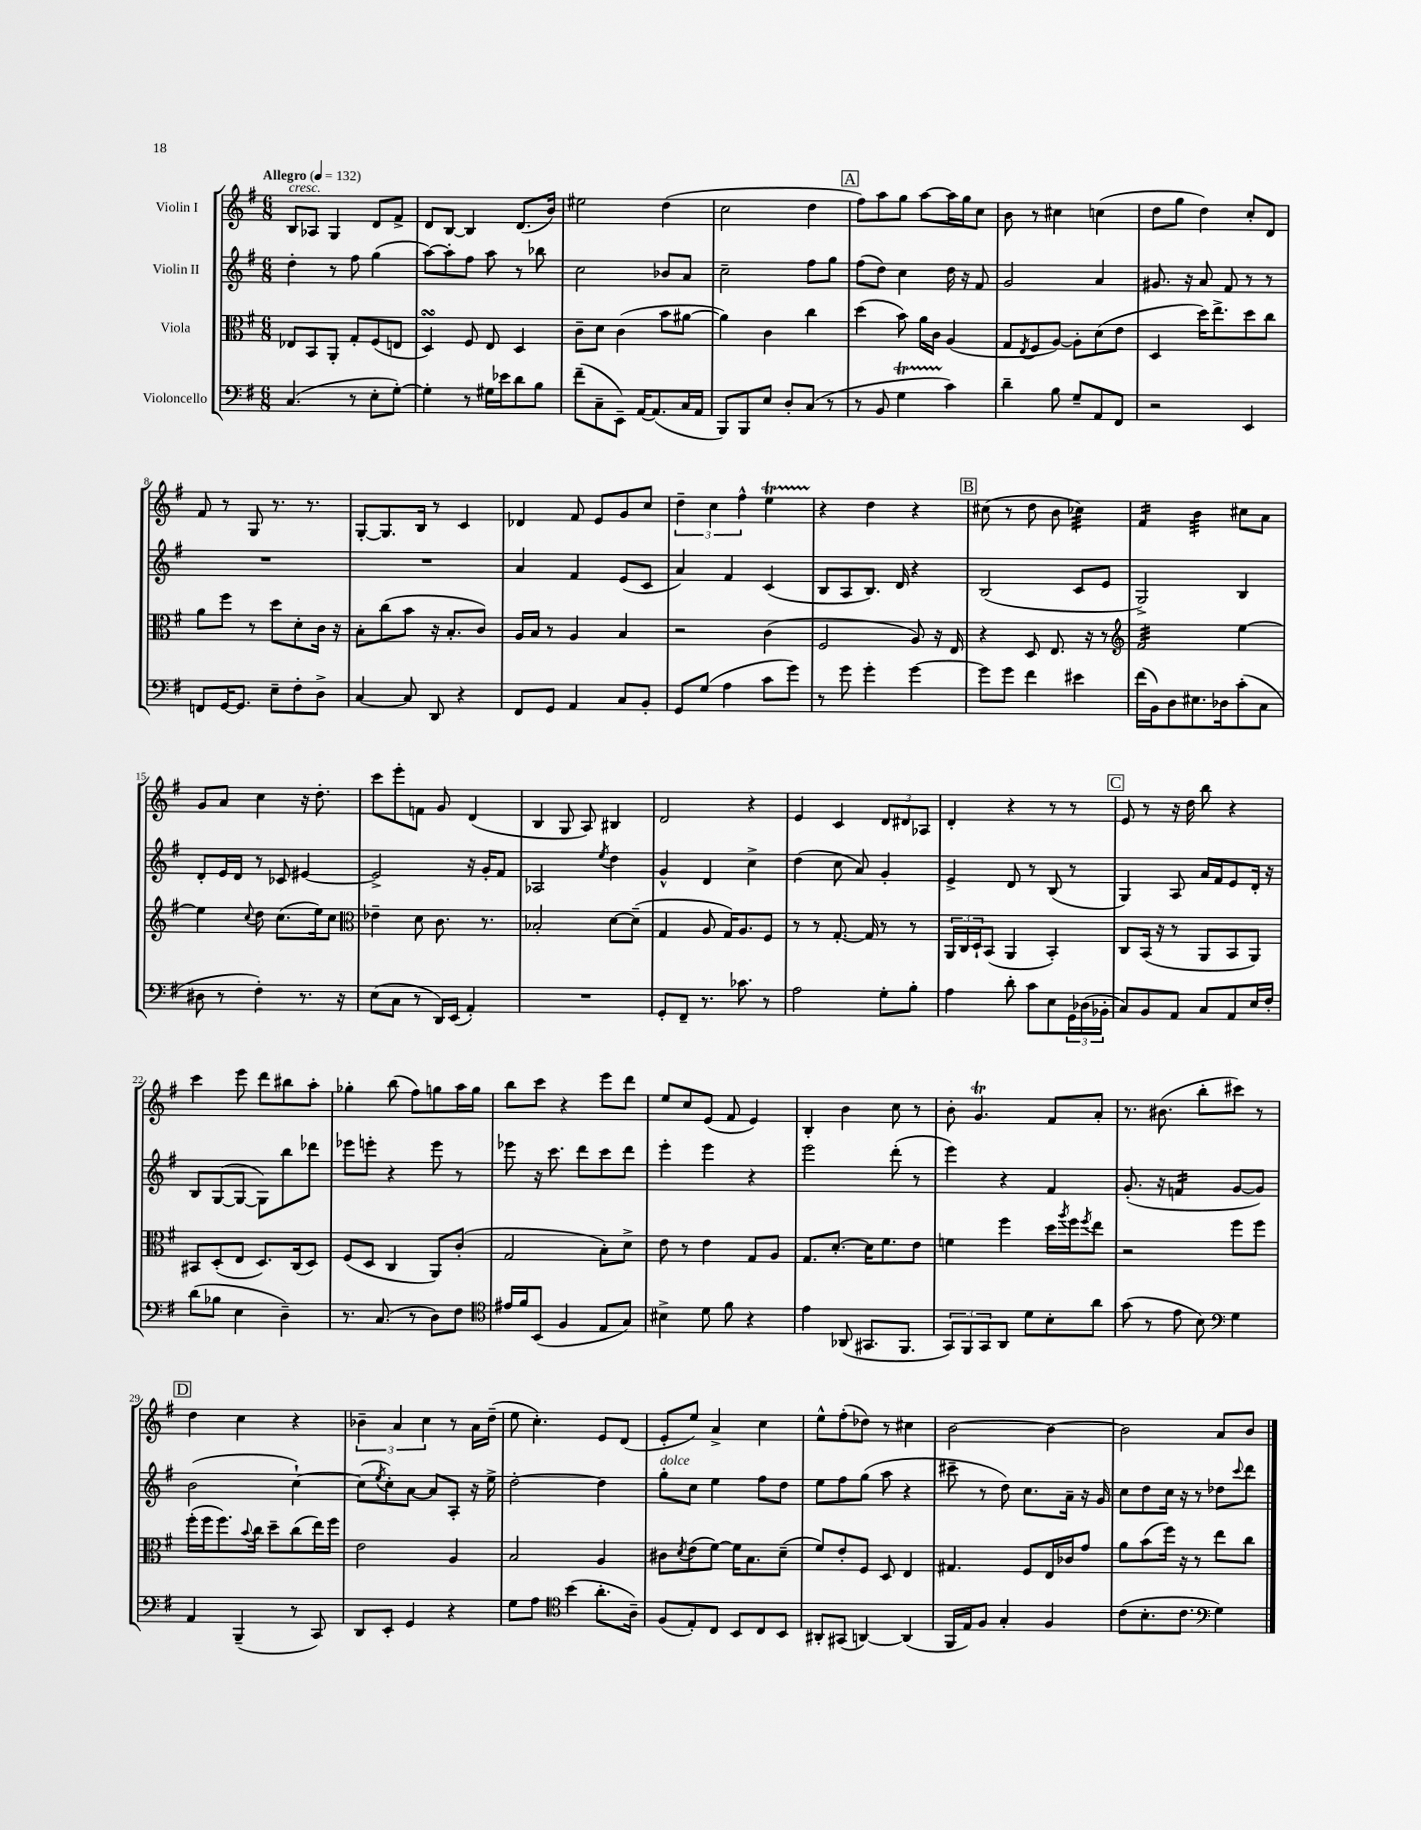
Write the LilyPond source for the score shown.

<<
\new StaffGroup <<
\new Staff = "s0" \with { instrumentName = "Violin I" } {
    \clef treble \key g \major \numericTimeSignature \time 6/8 \tempo "Allegro" 4 = 132
    b8^\markup { \italic "cresc." } aes8 g4 d'8 fis'8-> |
    d'8 b8~ b4 d'8.( b'16) |
    eis''2 d''4( |
    c''2 d''4 |
    \mark \markup { \box "A" } fis''8) a''8 g''8 a''8~ a''16 g''16 c''8 |
    b'8 r8 cis''4 c''4( |
    d''8 g''8 d''4) c''8-. d'8 |
    fis'8 r8 g8 r8. r8. |
    g8~-. g8. b16 r8 c'4 |
    des'4 fis'8 e'8 g'8 c''8 |
    \tuplet 3/2 { d''4-- c''4 fis''4-^ } e''4\startTrillSpan |
    r4\stopTrillSpan d''4 r4 |
    \mark \markup { \box "B" } cis''8( r8 d''8 b'8 ces''4:32) |
    fis'4:16 b'4:32 cis''8 a'8 |
    g'8 a'8 c''4 r16 d''8.-. |
    c'''8 e'''8-. f'8 g'8 d'4( |
    b4 g8 a8) bis4 |
    d'2 r4 |
    e'4 c'4 \tuplet 3/2 { d'8 dis'8 aes8 } |
    d'4-. r4 r8 r8 |
    \mark \markup { \box "C" } e'8 r8 r16 d''16 b''8 r4 |
    c'''4 e'''8 d'''8 bis''8 a''8-. |
    ges''4-. b''8( fis''8) g''8 a''16 g''16 |
    b''8 c'''8 r4 e'''8 d'''8 |
    e''8 c''8 e'8( fis'8 e'4) |
    b4-. b'4 c''8 r8 |
    b'8-. g'4.\trill fis'8 a'8-. |
    r8. bis'8.( b''8-. cis'''8) r8 |
    \mark \markup { \box "D" } d''4 c''4 r4 |
    \tuplet 3/2 { bes'4-- a'4 c''4 } r8 a'16 d''16--( |
    e''8 c''4.-.) e'8 d'8( |
    e'8-. e''8) a'4-> c''4 |
    e''8-^ fis''8-.( des''8) r8 cis''4 |
    b'2~ b'4~ |
    b'2 a'8 b'8 \bar "|." |
}
\new Staff = "s1" \with { instrumentName = "Violin II" } {
    \clef treble \key g \major \numericTimeSignature \time 6/8
    d''4-. r8 fis''8 g''4( |
    a''8~) a''8-. fis''8 a''8 r8 bes''8 |
    c''2 bes'8 a'8 |
    c''2-- fis''8 g''8 |
    \mark \markup { \box "A" } fis''8( d''8) c''4 d''16 r16 fis'8 |
    g'2 a'4 |
    gis'8. r16 a'8 fis'8 r8 r8 |
    R2. |
    R2. |
    a'4 fis'4 e'8( c'8 |
    a'4) fis'4 c'4( |
    b8 a8 b8.) d'16 r4 |
    \mark \markup { \box "B" } b2( c'8 e'8 |
    g2->) b4 |
    d'8-. e'16 d'16 r8 ces'8 eis'4~ |
    eis'2-> r16 g'16-. fis'8 |
    aes2 \acciaccatura { e''8 } d''4 |
    g'4-^ d'4 c''4-> |
    d''4( c''8 a'8) g'4-. |
    e'4-> d'8 r8 b8( r8 |
    \mark \markup { \box "C" } g4) a8 a'16 fis'16 e'8 d'16-. r16 |
    b8 g8~( g8~ g8) b''8 des'''8 |
    ees'''8 e'''8-. r4 e'''8 r8 |
    ees'''8 r16 c'''8. d'''8 c'''8 d'''8 |
    e'''4-. e'''4 r4 |
    e'''2 d'''8-.( r8 |
    e'''4) r4 fis'4 |
    g'8.-.( r16 f'4:16 g'8~ g'8) |
    \mark \markup { \box "D" } b'2( c''4~-!) |
    c''8( \acciaccatura { e''8 } c''8-.) a'8~ a'8 a8-. r16 e''16-> |
    d''2~-. d''4 |
    g''8-.^\markup { \italic "dolce" } c''8 e''4 fis''8 d''8 |
    e''8 fis''8 g''8( a''8 r4 |
    cis'''8-- r8 d''8) c''8. a'16-- r16 g'16 |
    c''8 d''8 c''16 r16 r8 des''8 \appoggiatura { c'''8 } d'''8 \bar "|." |
}
\new Staff = "s2" \with { instrumentName = "Viola" } {
    \clef alto \key g \major \numericTimeSignature \time 6/8
    ees8 b,8 a,8-. g8-. fis8( e8 |
    d4\turn) fis8 e8 d4 |
    c'8-- d'8 c'4( b'8 ais'8~ |
    ais'4) c'4 c''4 |
    \mark \markup { \box "A" } d''4( b'8) a'16 c'16 a4( |
    g8 \acciaccatura { e8 } fis8 a8~) a8-. d'8( e'8 |
    d4 d''16) e''8.-> d''8 c''8 |
    a'8 fis''8 r8 d''8 d'8-. c'16 r16 |
    b8-. c''8( b'8 r16 b8.-. c'8) |
    a16 b16 r8 a4 b4 |
    r2 c'4( |
    fis2 a8) r16 e16 |
    \mark \markup { \box "B" } r4 d8 e8. r16 r8 |
    \clef treble fis'2:32 e''4~ |
    e''4 \appoggiatura { c''8 } d''8 c''8.( e''16) c''8 |
    \clef alto ees'4-- d'8 c'8. r8. |
    bes2-. d'8~ d'8--( |
    g4 a8 g16) a8. fis8 |
    r8 r8 g8.~-. g16 r8 r8 |
    \tuplet 3/2 { a,16 c16 d16-! } b,8( a,4 b,4-.) |
    \mark \markup { \box "C" } c8 b,16( r16 r8 a,8 b,8 a,8) |
    bis,8 d8-.( e8 d8.) c16( d8) |
    fis8( d8 c4 a,8) c'8-.( |
    g2 b8-.) d'8-> |
    e'8 r8 e'4 g8 a8 |
    g8. d'8.~-. d'16 fis'8. e'8 |
    f'4 fis''4 d''16 \acciaccatura { a''8 } fis''16 \acciaccatura { fis''8 } e''8 |
    r2 fis''8 fis''8 |
    \mark \markup { \box "D" } fis''16-.( fis''16 fis''8.) \appoggiatura { b'8 } c''16 d''8-- c''8( e''16) fis''16 |
    e'2 a4 |
    b2 a4 |
    cis'8 \acciaccatura { d'8 } e'8( fis'8~) fis'16 b8. d'8--( |
    fis'8) e'8-. fis8 d8 e4 |
    gis4. fis8 e16 ces'16 g'8 |
    a'8 b'8( fis''16) r16 r8 e''8 c''8 \bar "|." |
}
\new Staff = "s3" \with { instrumentName = "Violoncello" } {
    \clef bass \key g \major \numericTimeSignature \time 6/8
    c4.( r8 e8-. g8~-.) |
    g4-. r8 gis16 ees'16 d'8 b8 |
    fis'8--( c8-- e,8--) a,16~ a,8.( c16 a,16 |
    b,,8) b,,8 e8 d8-. c8( r8 |
    \mark \markup { \box "A" } r8 b,8 g4\startTrillSpan c'4\stopTrillSpan) |
    d'4-- b8 g8-- a,8 fis,8 |
    r2 e,4 |
    f,8 g,16~ g,8. e8-- fis8-. d8-> |
    c4~ c8 d,8 r4 |
    fis,8 g,8 a,4 c8 b,8-. |
    g,8 g8( a4 c'8 g'8) |
    r8 g'8 g'4-. g'4~ |
    \mark \markup { \box "B" } g'8 g'8 fis'4 eis'4 |
    fis'16( b,16) d8 eis8. des16 c'8-.( c8 |
    dis8 r8 fis4-.) r8. r16 |
    e8( c8 r8 d,16) e,16( a,4-.) |
    R2. |
    g,8-. fis,8-- r8. ces'8. r8 |
    a2 g8-. b8-. |
    a4 d'8-. c'8 e8 \tuplet 3/2 { g,16 des16( bes,16-. } |
    \mark \markup { \box "C" } c8) b,8 a,8 c8 a,8 e16 fis16-. |
    d'8( bes8 e4 d4--) |
    r8. c8.( r8 d8) fis8 |
    \clef tenor eis'16 fis'16 b,8( fis4 e8 g8) |
    bis4-> d'8 fis'8 r4 |
    e'4 aes,8( gis,8. fis,8. |
    \tuplet 3/2 { g,8) fis,8 g,8 } a,8 d'8 b8-. a'8 |
    g'8( r8 e'8 b8) \clef bass g4 |
    \mark \markup { \box "D" } a,4 b,,4--( r8 c,8) |
    d,8 e,8-. g,4 r4 |
    g8 a8 \clef tenor b'4( a'8.-. a16--) |
    fis8( e8-.) c8 b,8 c8 b,8 |
    ais,8-. gis,8( a,4~) a,4( |
    fis,16 e16) fis8 g4-. fis4 |
    c'8( b8.-. c'8. \clef bass g4) \bar "|." |
}
>>
>>
